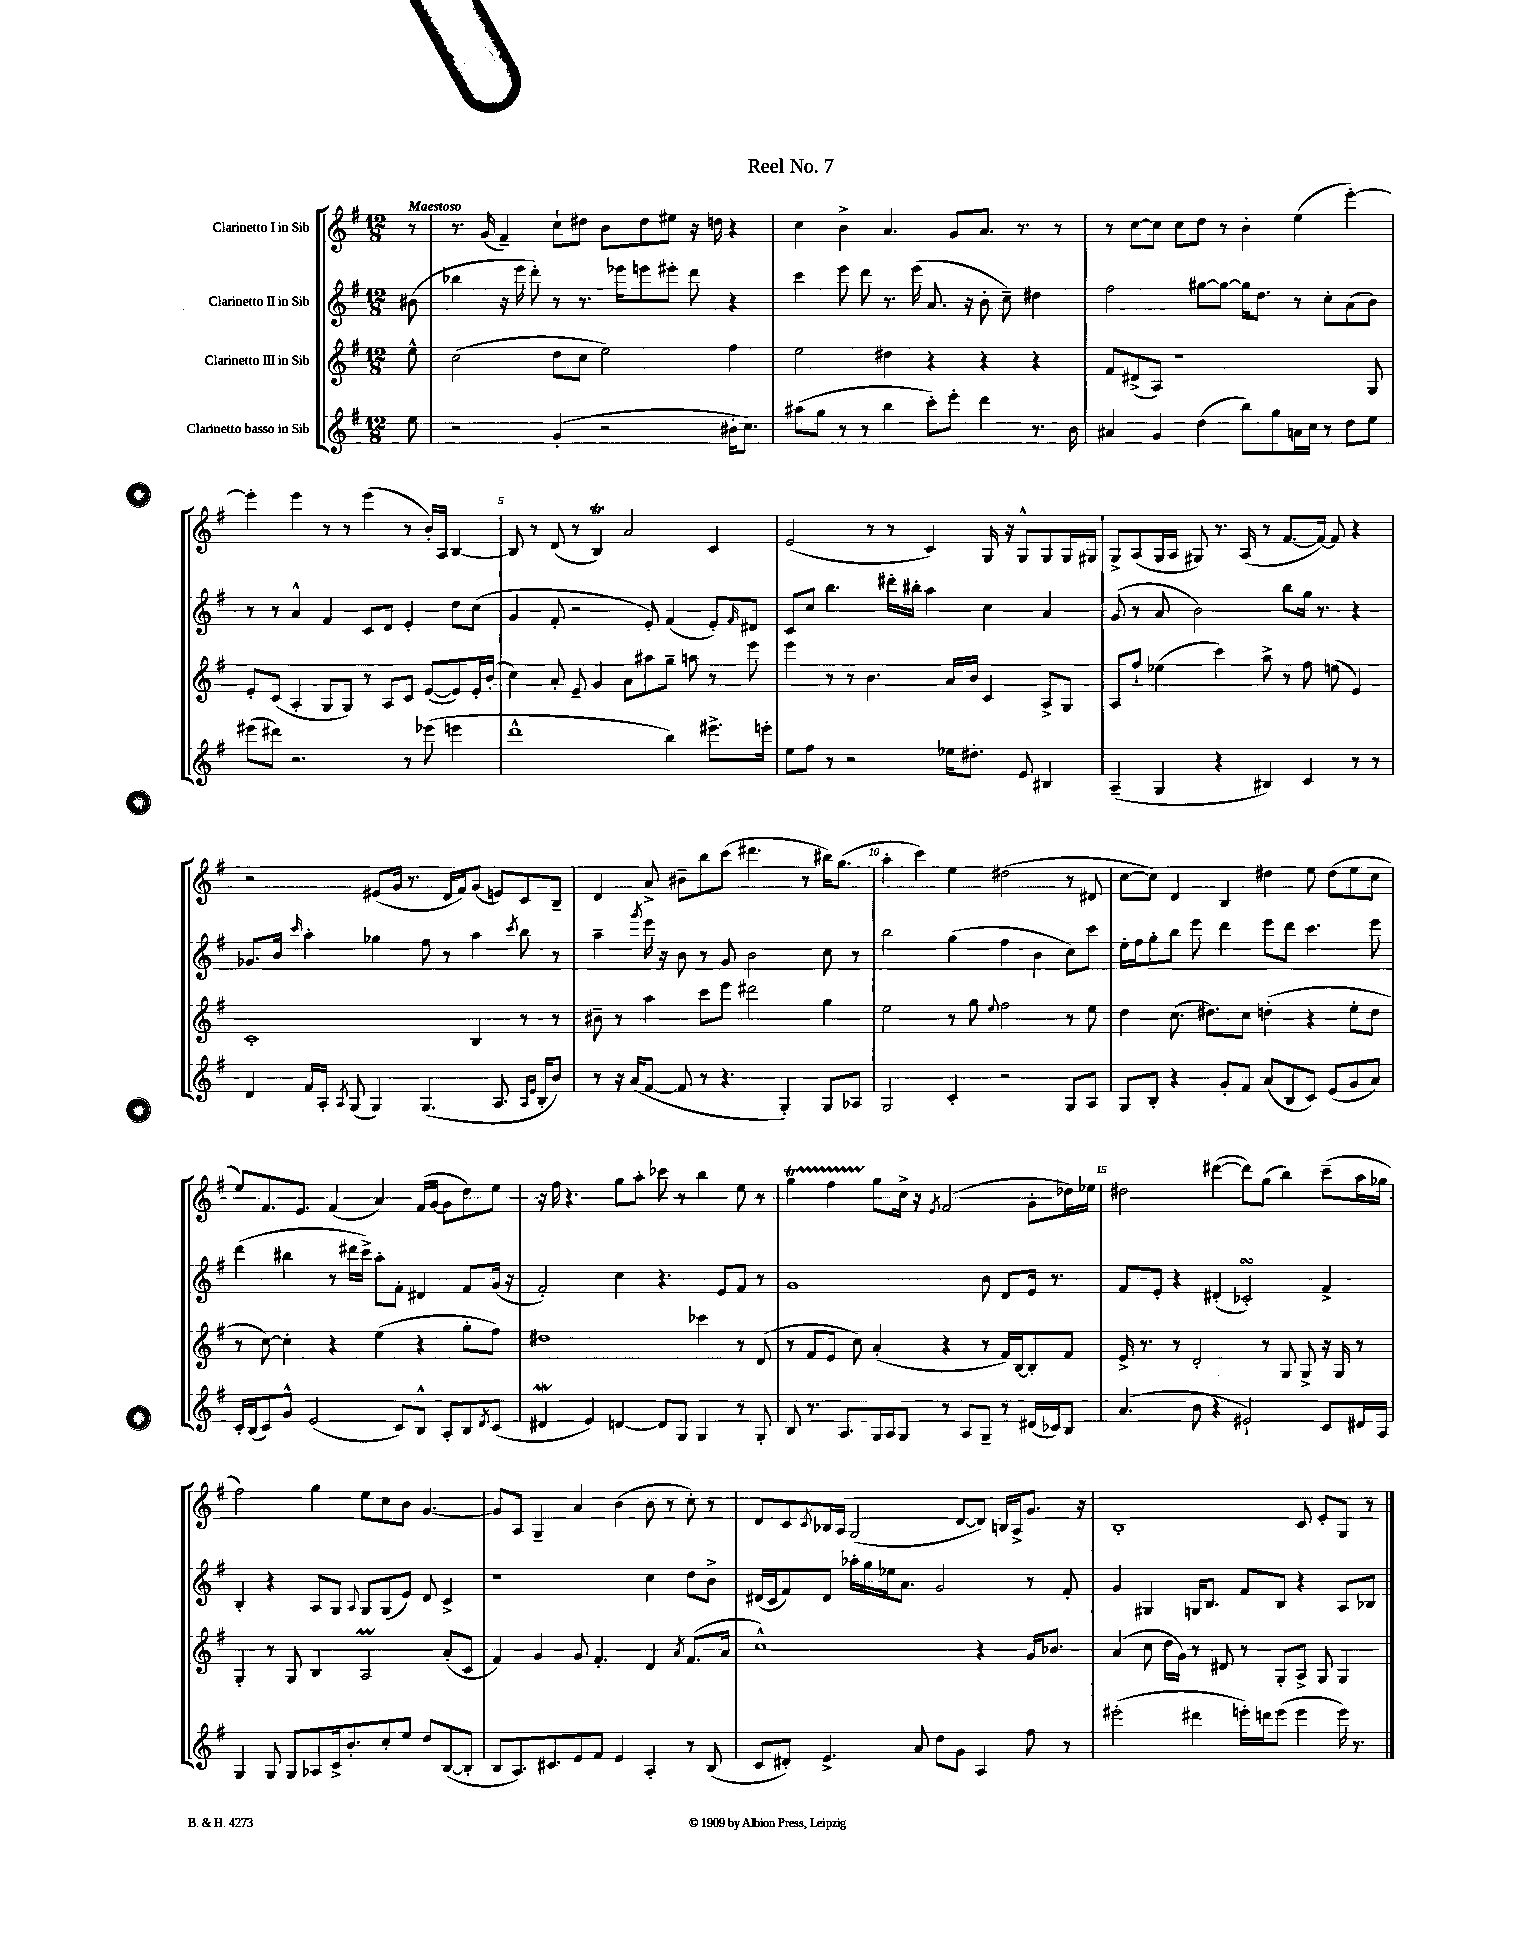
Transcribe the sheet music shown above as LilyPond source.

\header { title = "Reel No. 7" }
<<
\new StaffGroup <<
\new Staff = "s0" \with { instrumentName = "Clarinetto I in Sib" } {
    \clef treble \key g \major \numericTimeSignature \time 12/8 \partial 8 \tempo "Maestoso"
    r8 |
    r8. g'16( fis'4--) c''8-! dis''8 b'8 dis''8 eis''8 r16 d''16 r4 |
    c''4 b'4-> a'4. g'8 a'8. r8. r8 |
    r8 c''8~ c''8 c''8 d''8 r8 b'4-. e''4( e'''4~-.) |
    e'''4-. e'''4 r8 r8 e'''4( r8 b'16-.) a16 b4~ |
    b8 r8 d'8( r8 b4\trill) a'2 c'4 |
    e'2( r8 r8 c'4) g16 r16 g8-^ g8 g16 gis16 |
    g8-> a8( g16 a16 gis8) r8. a16( r8 fis'8.~ fis'16~) fis'8 r4 |
    r2 eis'8( g'16 r8. d'16 fis'16) g'8( e'8) c'8 b8-- |
    d'4 a'8-> bis'8-- b''8 c'''8( dis'''4. r8 bis''16) g''8.( |
    a''4-. c'''4) e''4 dis''2( r8 dis'8 |
    c''8~ c''8) d'4 b4 dis''4 e''8 dis''8( e''8 c''8 |
    e''8) fis'8. e'8. fis'4( a'4) fis'16( g'16~ g'8 d''8) e''8 |
    r16 fis''16 r4. g''8 a''8-. ces'''8 r8 b''4 e''8 r8 |
    g''4\startTrillSpan fis''4 g''8\stopTrillSpan c''16-> r16 \acciaccatura { e'8 } fis'2( g'8-. des''16) ees''16 |
    dis''2 dis'''4~( dis'''8) g''8( b''4) c'''8--( a''16 ges''16 |
    fis''2) g''4 e''8 c''8 b'8 g'4.~ |
    g'8 a8 g4-- a'4 b'4( b'8 r8 c''8-.) r8 |
    d'8 c'8 \acciaccatura { c'8 } bes16 a16 g2( d'8~ d'8) b16 a16-> g'8. r16 |
    b1-. c'8 e'8-. g8 r8 \bar "|." |
}
\new Staff = "s1" \with { instrumentName = "Clarinetto II in Sib" } {
    \clef treble \key g \major \numericTimeSignature \time 12/8 \partial 8
    bis'8( |
    bes''4 r16 e'''16 d'''8-.) r8 r8. ees'''16 e'''8 eis'''8-. d'''8 r4 |
    c'''4 e'''8 d'''8 r8. e'''16( a'8. r16 b'8-. c''8--) dis''4 |
    fis''2 gis''8~ gis''8~ gis''16 d''8. r8 c''8-. a'8( b'8) |
    r8 r8 a'4-^ fis'4 c'8 d'8 e'4-. d''8 c''8( |
    g'4 fis'8-. r2 e'8-.) fis'4( e'8-.) \grace { fis'16 } dis'8 |
    c'8 c''8 b''4. dis'''16-. bis''16-. a''4 c''4 a'4 |
    g'8( r8 a'8 b'2) b''8 g''16 r8. r4 |
    ges'8. b'16 \grace { c'''16 } a''4-. ges''4 fis''8 r8 a''4 \acciaccatura { c'''8 } b''8 r8 |
    a''4-- \acciaccatura { g'''8 } e'''16 r16 b'8 r8 g'8 b'2 c''8 r8 |
    b''2 g''4( fis''4 b'4 c''8) c'''8 |
    e''16-. fis''16 g''8-. b''8 e'''8 d'''4 e'''8 d'''8 c'''4. e'''8 |
    d'''4( bis''4 r8 dis'''16 c'''16->) a''8-. fis'8-. dis'4 fis'8 g'16( r16 |
    fis'2-.) c''4 r4. e'8 fis'8 r8 |
    g'1 b'8 d'8 e'16 r8. |
    fis'8 e'8-. r4 dis'4-.( ces'2-.\turn) fis'4-> |
    b4-. r4 a8 g8 \appoggiatura { a8 } g8 g8( e'8) d'8 c'4-> |
    r1 c''4 d''8 b'8-> |
    dis'16( c'16 fis'8) dis'8 aes''16-. g''16 ees''16 a'8. g'2 r8 fis'8-. |
    g'4 gis4 g16 b8. fis'8 b8 r4 a8 bes8 \bar "|." |
}
\new Staff = "s2" \with { instrumentName = "Clarinetto III in Sib" } {
    \clef treble \key g \major \numericTimeSignature \time 12/8 \partial 8
    e''8-^ |
    c''2( d''8 c''8 e''2) fis''4 |
    e''2 dis''4 r4 r4 r4 |
    fis'8 dis'8->( a8) r1 g8 |
    e'8-. c'8( a4-. g8 g8) r8 a8 c'8 e'8~( e'8) e'16-. b'16-.( |
    c''4) a'8-. e'8-- g'4 a'8 ais''8 g''8-- a''8 r8 e'''8 |
    e'''4 r8 r8 b'4. a'16 b'16 c'4 a8-> g8 |
    a8 fis''8-! ees''4( c'''4) a''8-> r8 fis''8 e''8( e'4) |
    c'1-. b4 r8 r8 |
    bis'8-- r8 a''4 c'''8 e'''8 dis'''2 g''4 |
    e''2 r8 g''8 \appoggiatura { e''8 } fis''2 r8 e''8 |
    d''4 c''8.( dis''8.) c''8 d''4-.( r4 e''8-. d''8 |
    r8 c''8~) c''4-. r4 e''4( r4 g''8-. fis''8) |
    dis''1 ces'''4 r8 d'8( |
    r8 fis'8 e'8 c''8) a'4-.( r4 r8 fis'16) b16~ b8-. fis'8 |
    e'16-> r8. r8 d'2-. r8 g8 g8-> r16 g16 r8 |
    g4-. r8 g8 b4 a2\prall a'8-.( c'8 |
    fis'4) g'4 g'8 fis'4.-. d'4 \acciaccatura { a'8 } fis'8.( a'16 |
    c''1-^) r4 g'16 bes'8. |
    a'4( c''8 d''16 g'16) r8 dis'8 r8 g8-. a8-> g8 g4 \bar "|." |
}
\new Staff = "s3" \with { instrumentName = "Clarinetto basso in Sib" } {
    \clef treble \key g \major \numericTimeSignature \time 12/8 \partial 8
    e''8 |
    r2 g'4-.( r2 bis'16-. c''8.) |
    ais''8( g''8 r8 r8 b''4 c'''8-.) e'''8-. d'''4 r8. b'16 |
    ais'4 g'4 d''4( b''8) g''8 a'16 c''16 r8 d''8 e''8 |
    eis'''8( dis'''8) r2. r8 ees'''8( e'''4 |
    d'''1-^ b''4) eis'''8.-> e'''16-. |
    e''8 fis''8 r8 r2 ees''16 dis''8.-. e'8 bis4 |
    a4--( g4 r4 bis4) c'4 r8 r8 |
    d'4 fis'16 a16-. \acciaccatura { a8 } g8( g4) g4.( a8. \grace { a16 e'16 } b16-. b'8) |
    r8 r16 a'16( fis'8~ fis'8 r8 r4. g4-.) g8 aes8 |
    g2 c'4-. r2 g8 a8 |
    g8 b8-. r4 g'8-. fis'8 a'8( b8 c'8) e'8( g'8 a'8) |
    c'16-. b16( c'8) g'8-^ e'2( c'8) b8-^ a8-. b8 \acciaccatura { d'8 } c'8( |
    dis'4\mordent e'4) d'4~ d'8 g8 g4 r8 g8-. |
    b8 r8. a8. g16 a16 g8 r8 a8 g8-- r8 dis'16( ces'16) b8 |
    a'4.( b'8 r4 eis'2-!) c'8 dis'16 a16 |
    g4 g8 g8 aes8 c'16-> b'8.-. c''8-. e''8 d''8 b8~( b8-. |
    b8 a8.) cis'8. e'8 fis'8 e'4 a4-. r8 b8( |
    c'8 dis'8-.) e'4.-> a'8 d''8 g'8 a4 fis''8 r8 |
    eis'''2-.( dis'''4 e'''16-.) d'''16 e'''8( e'''4 e'''16) r8. \bar "|." |
}
>>
>>
\layout { \context { \Score \override BarNumber.break-visibility = ##(#f #t #t) barNumberVisibility = #(every-nth-bar-number-visible 5) } }
